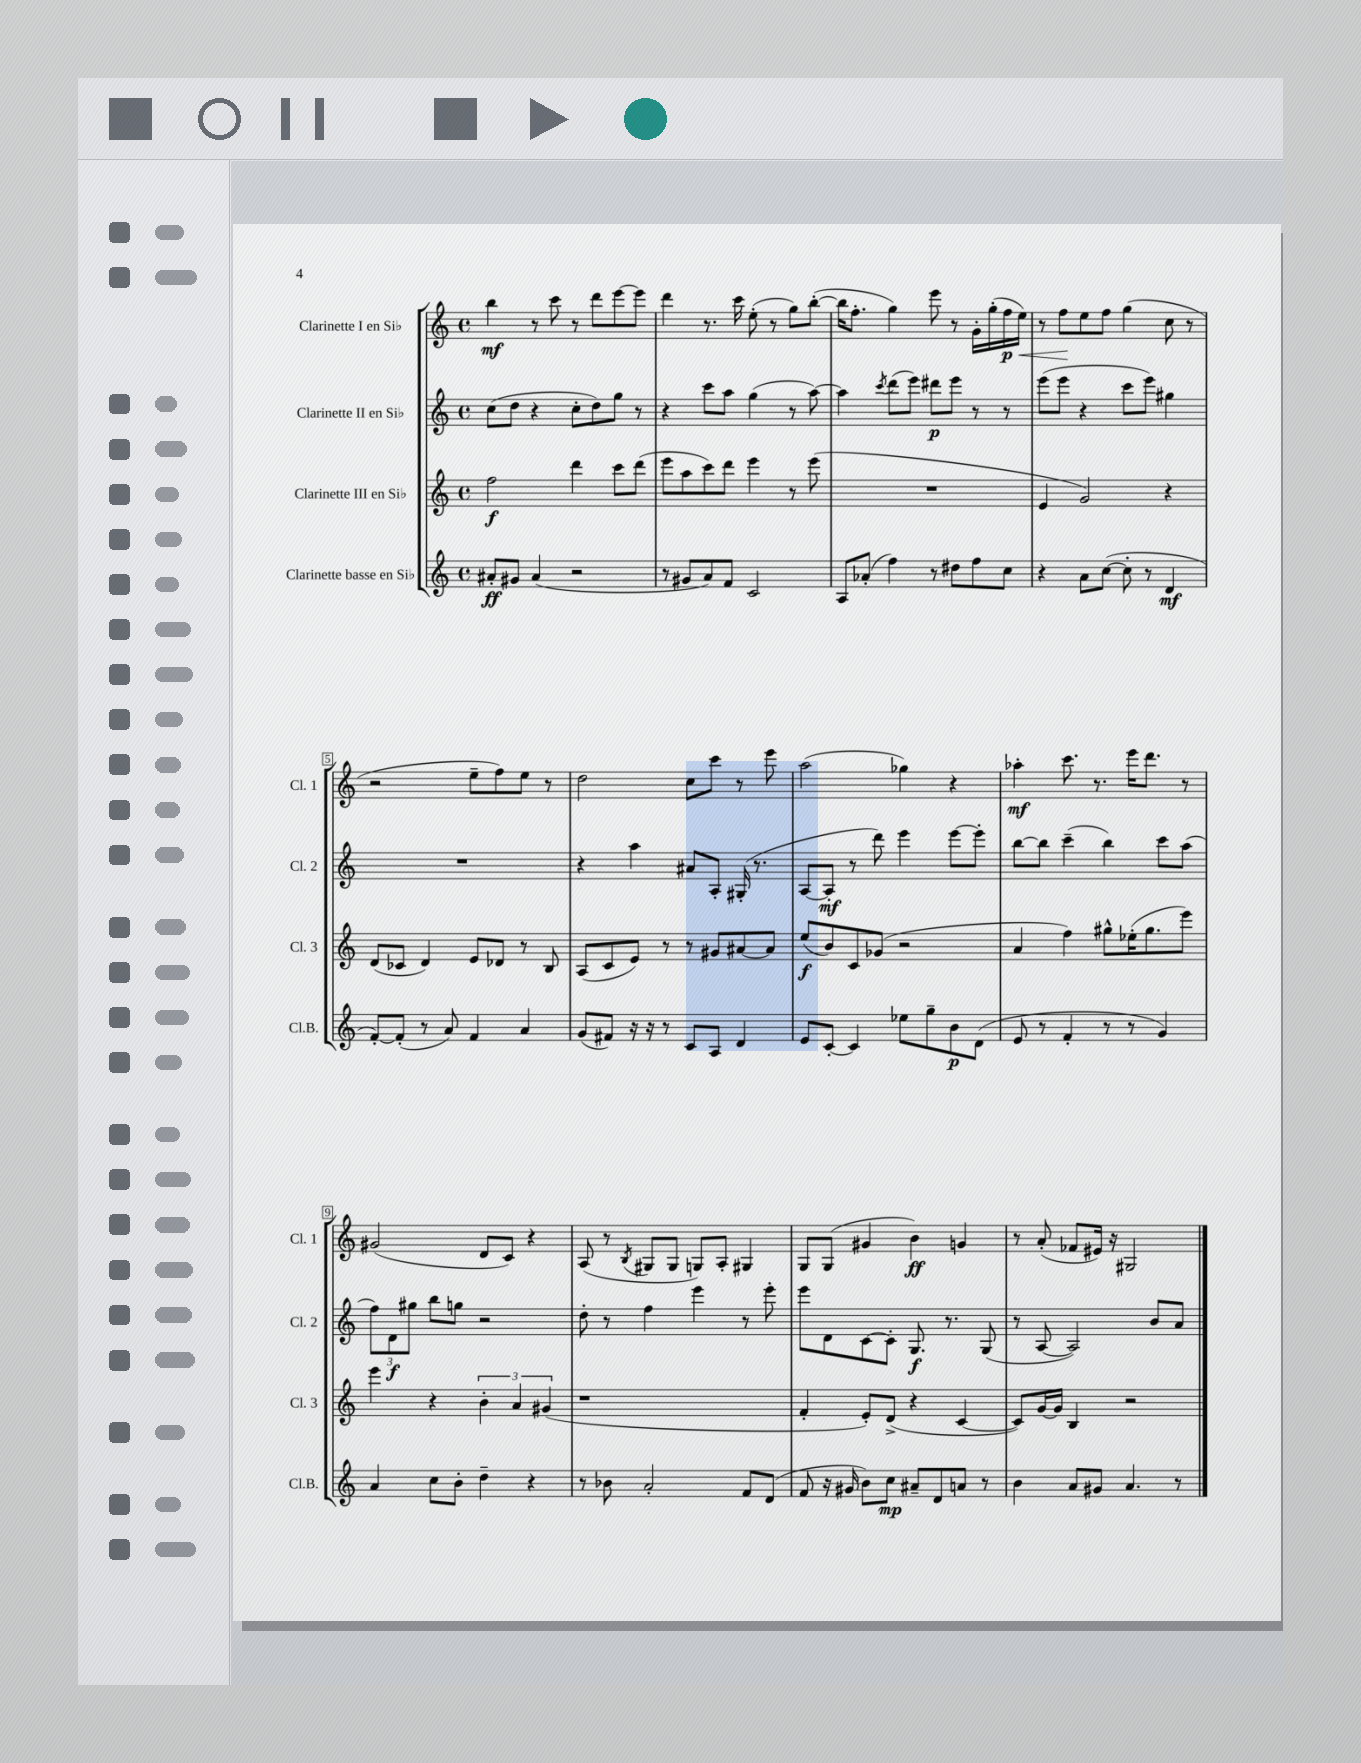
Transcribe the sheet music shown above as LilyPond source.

<<
\new StaffGroup <<
\new Staff = "s0" \with { instrumentName = "Clarinette I en Sib" shortInstrumentName = "Cl. 1" } {
    \clef treble \key c \major \defaultTimeSignature \time 4/4
    b''4\mf r8 c'''8 r8 d'''8 e'''8~ e'''8 |
    d'''4 r8. c'''16 e''8-.( r8 g''8) b''8~-.( |
    b''16 f''8.-. g''4) e'''8 r8 g'16-. g''16-.( f''16\p\< e''16) |
    r8 f''8\! e''8 f''8 g''4( c''8 r8 |
    r2 e''8-- f''8) e''8 r8 |
    d''2 c''8 c'''8 r8 e'''8 |
    a''2( ges''4) r4 |
    aes''4-.\mf c'''8. r8. e'''16 d'''8. r8 |
    gis'2( d'8 c'8) r4 |
    a8( r8 \acciaccatura { b8 } gis8 gis8 g8) a8-. gis4 |
    g8 g8( gis'4 b'4\ff) g'4 |
    r8 a'8-.( fes'8 eis'16) r16 gis2 \bar "|." |
}
\new Staff = "s1" \with { instrumentName = "Clarinette II en Sib" shortInstrumentName = "Cl. 2" } {
    \clef treble \key c \major \defaultTimeSignature \time 4/4
    c''8( d''8 r4 c''8-. d''8) g''8 r8 |
    r4 c'''8 a''8 g''4( r8 a''8~) |
    a''4 \acciaccatura { c'''8 } d'''8( e'''8) dis'''8\p e'''8 r8 r8 |
    e'''8( e'''8 r4 c'''8 e'''8) gis''4 |
    R1 |
    r4 a''4 ais'8 a8-. gis16-.( r8. |
    a8~ a8-.\mf r8 d'''8) e'''4 e'''8~ e'''8-. |
    b''8~ b''8 c'''4--( b''4) c'''8 a''8( |
    \tuplet 3/2 { f''8) d'8\f gis''8 } b''8 g''8 r2 |
    d''8-. r8 f''4 e'''4 r8 e'''8-. |
    e'''8 d'8 c'8~ c'8-. g8.\f r8. g8( |
    r8 a8~ a2) b'8 a'8 \bar "|." |
}
\new Staff = "s2" \with { instrumentName = "Clarinette III en Sib" shortInstrumentName = "Cl. 3" } {
    \clef treble \key c \major \defaultTimeSignature \time 4/4
    f''2\f d'''4 c'''8 d'''8( |
    e'''8 a''8 c'''8) d'''8 e'''4 r8 e'''8( |
    R1 |
    e'4 g'2) r4 |
    d'8( ces'8 d'4) e'8 des'8 r8 b8 |
    a8( c'8 e'8) r8 r8 gis'8 ais'8~ ais'8 |
    e''8\f( b'8) c'8 ges'8( r2 |
    a'4 f''4) gis''8-^ ees''16-.( gis''8. e'''8) |
    e'''4 r4 \tuplet 3/2 { b'4-. a'4 gis'4( } |
    r1 |
    f'4-. e'8-.) d'8->( r4 c'4~ |
    c'8) g'16~ g'16 b4 r2 \bar "|." |
}
\new Staff = "s3" \with { instrumentName = "Clarinette basse en Sib" shortInstrumentName = "Cl.B." } {
    \clef treble \key c \major \defaultTimeSignature \time 4/4
    ais'8-.\ff gis'8 ais'4( r2 |
    r8 gis'8 a'8) f'8 c'2 |
    a8 aes'8-.( f''4) r8 dis''8 f''8 c''8 |
    r4 a'8 c''8~( c''8-. r8 d'4\mf |
    f'8~-.) f'8-.( r8 a'8) f'4 a'4 |
    g'8( fis'8) r16 r16 r8 c'8 a8 d'4 |
    e'8 c'8~-. c'4 ees''8 g''8-- b'8\p d'8( |
    e'8 r8 f'4-. r8 r8 g'4) |
    a'4 c''8 b'8-. d''4-- r4 |
    r8 bes'8 a'2-. f'8 d'8( |
    f'8 r16 gis'16 b'8) c''8\mp ais'8-- d'8 a'8 r8 |
    b'4 a'8 gis'8 a'4. r8 \bar "|." |
}
>>
>>
\layout { \context { \Score \override BarNumber.stencil = #(make-stencil-boxer 0.1 0.3 ly:text-interface::print) } }
